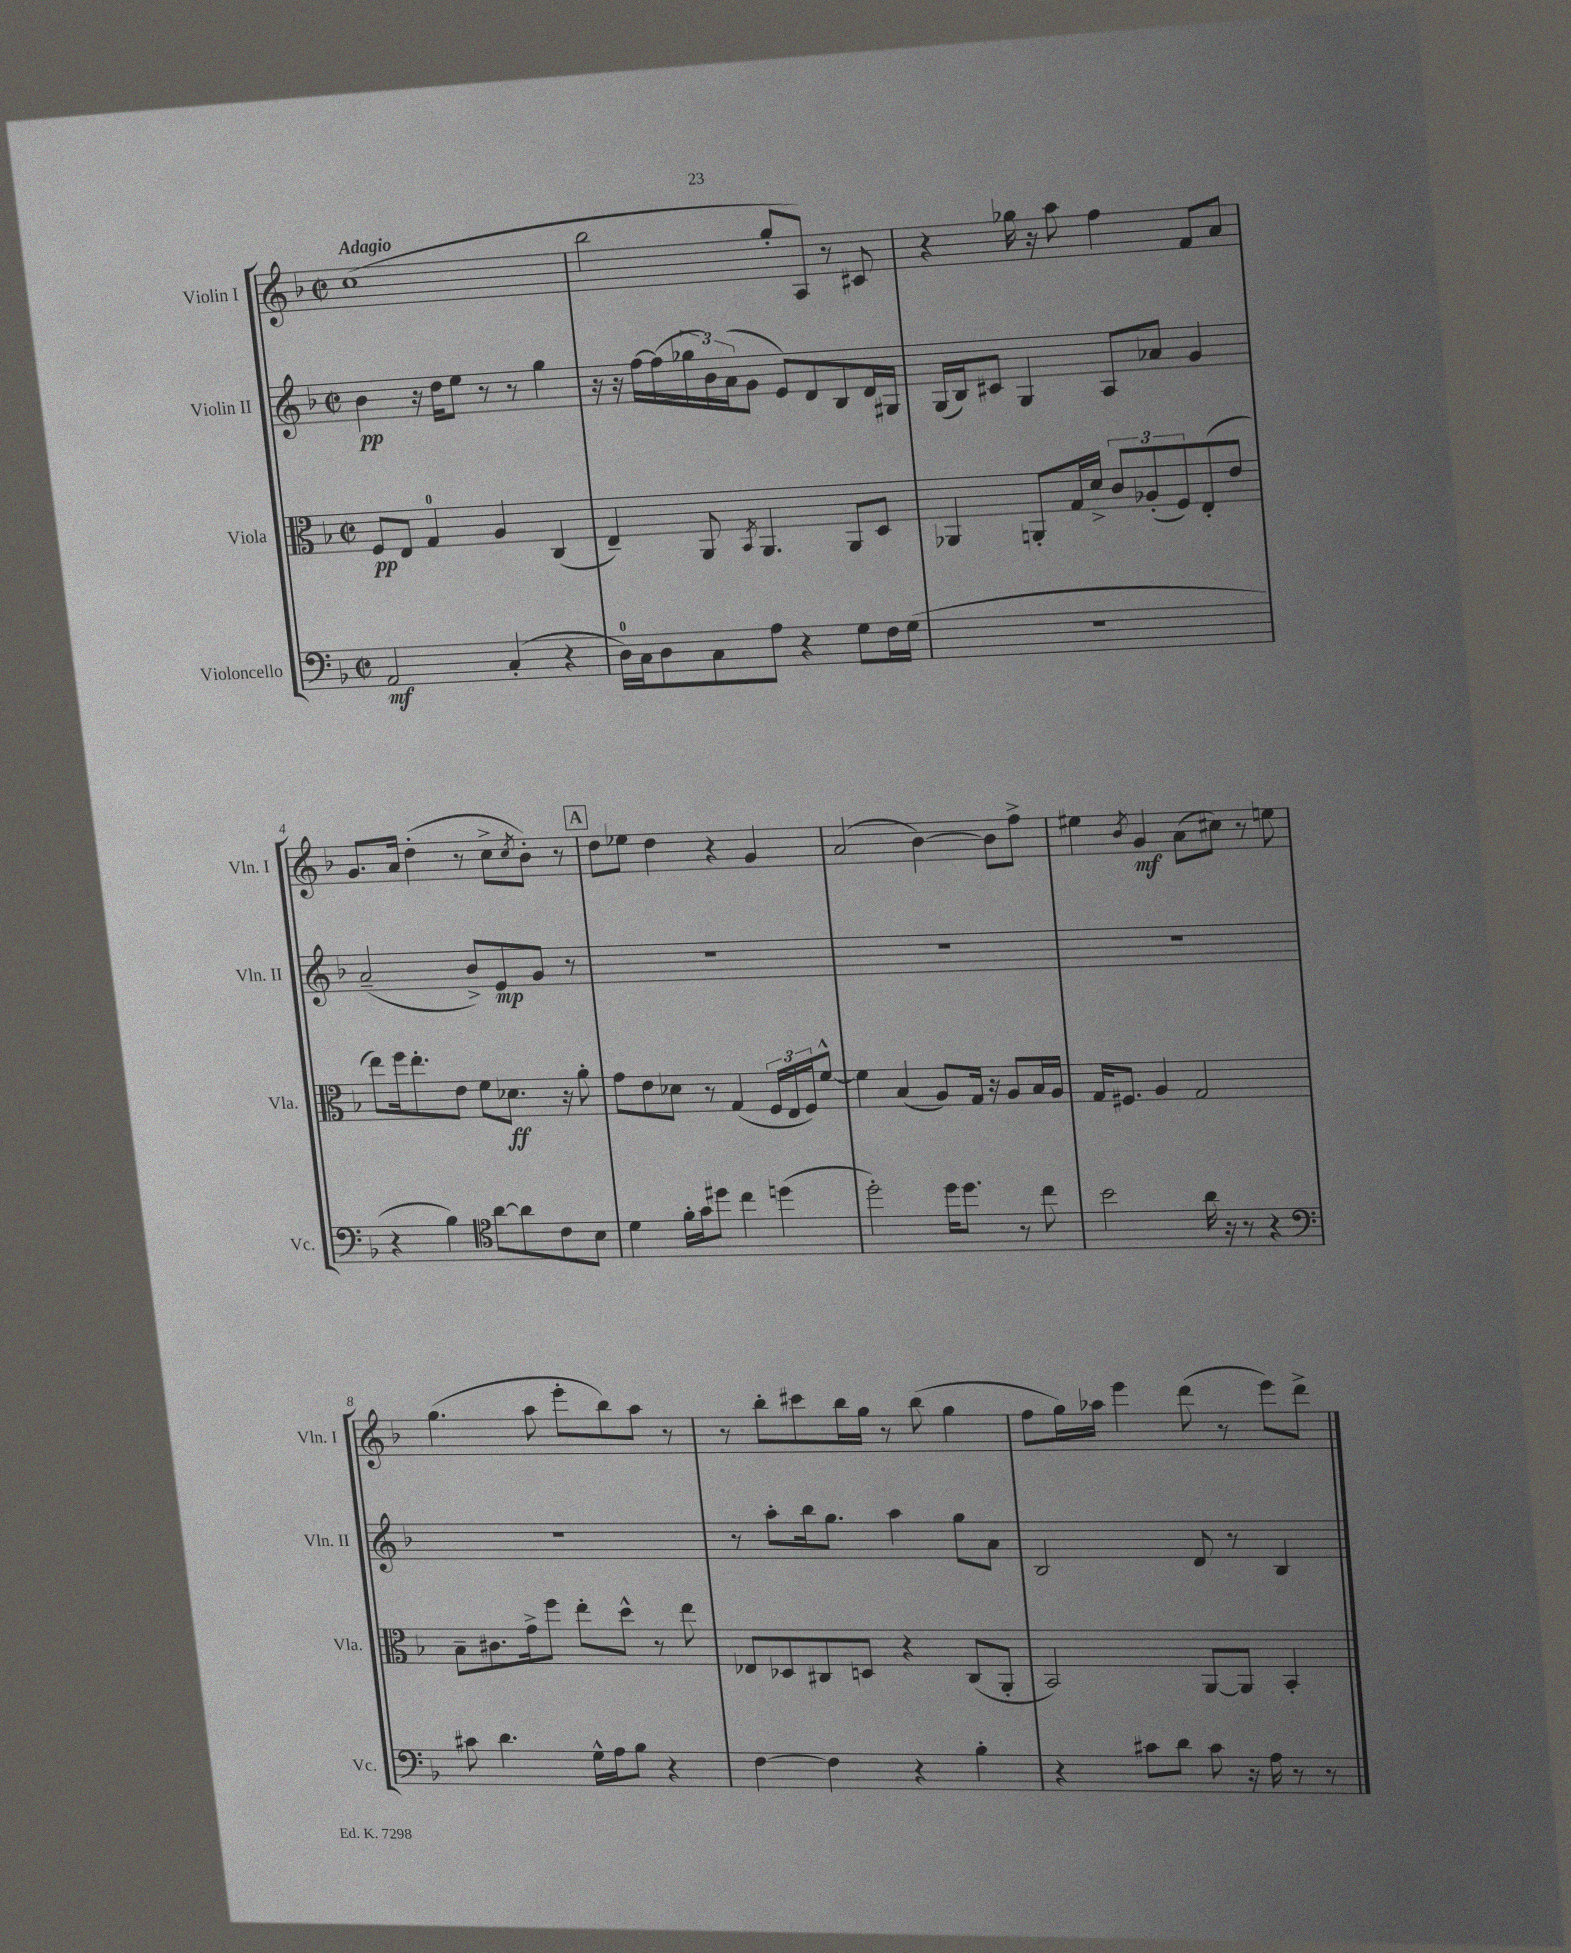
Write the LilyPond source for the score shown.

<<
\new StaffGroup <<
\new Staff = "s0" \with { instrumentName = "Violin I" shortInstrumentName = "Vln. I" } {
    \clef treble \key f \major \defaultTimeSignature \time 2/2 \tempo "Adagio"
    c''1( |
    bes''2 g''8-. a8) r8 cis'8 |
    r4 ges''16 r16 a''8 f''4 f'8 a'8 |
    g'8. a'16 d''4-.( r8 c''8-> \acciaccatura { c''8 } bes'8-.) r8 |
    \mark \markup { \box "A" } d''8 ees''8 d''4 r4 g'4 |
    a'2( bes'4~) bes'8 f''8-> |
    eis''4 \acciaccatura { bes'8 } g'4\mf a'8( cis''8) r8 e''8 |
    g''4.( a''8 e'''8-. bes''8) a''8 r8 |
    r8 bes''8-. cis'''8 bes''16 g''16 r8 bes''8( g''4 |
    f''8 g''16) aes''16 e'''4 d'''8( r8 e'''8) d'''8-> \bar "|." |
}
\new Staff = "s1" \with { instrumentName = "Violin II" shortInstrumentName = "Vln. II" } {
    \clef treble \key f \major \defaultTimeSignature \time 2/2
    bes'4\pp r16 d''16 e''8 r8 r8 g''4 |
    r16 r16 f''16~ f''16( \tuplet 3/2 { ges''16 bes'16) a'16( } g'8 e'8) d'8 bes8 d'16 gis16 |
    g16( bes16) cis'8 g4 a8 aes'8 g'4 |
    a'2--( bes'8->) e'8\mp g'8 r8 |
    \mark \markup { \box "A" } R1 |
    R1 |
    R1 |
    R1 |
    r8 a''8-. bes''16 g''8. a''4 g''8 a'8 |
    bes2 d'8 r8 bes4 \bar "|." |
}
\new Staff = "s2" \with { instrumentName = "Viola" shortInstrumentName = "Vla." } {
    \clef alto \key f \major \defaultTimeSignature \time 2/2
    f8\pp e8 g4-0 a4 c4( |
    e4--) a,8 \acciaccatura { bes,8 } a,4. a,8 d8 |
    aes,4 a,8-. g16 d'16-> \tuplet 3/2 { c'8 aes8-.( f8) } e8-.( e'8 |
    e''8) f''16 e''8.-. e'8 f'8 des'8.\ff r16 a'8-. |
    \mark \markup { \box "A" } g'8 e'8 des'8 r8 g4( \tuplet 3/2 { f16 e16 f16) } f'8~-^ |
    f'4 bes4( a8) g16 r16 a8 bes16 a16 |
    g16 fis8. a4 g2 |
    bes8-- cis'8. g'16-> f''8 e''8-. d''8-^ r8 e''8 |
    ees8 des8 cis8 d8 r4 cis8( a,8-. |
    bes,2) a,8~ a,8 bes,4-. \bar "|." |
}
\new Staff = "s3" \with { instrumentName = "Violoncello" shortInstrumentName = "Vc." } {
    \clef bass \key f \major \defaultTimeSignature \time 2/2
    a,2\mf c4-.( r4 |
    d16-0) c16 d8 c8 a8 r4 g8 f16 g16( |
    r1 |
    r4 bes4) \clef tenor a'8~ a'8 c'8 bes8 |
    \mark \markup { \box "A" } d'4 f'16-. g'16 dis''8 c''4 d''4( |
    d''2-.) d''16 d''8. r8 c''8 |
    bes'2 a'16 r16 r8 r4 |
    \clef bass cis'8 d'4. g16-^ a16 bes8 r4 |
    f4~ f4 r4 bes4-. |
    r4 cis'8 d'8 cis'8 r16 a16 r8 r8 \bar "|." |
}
>>
>>
